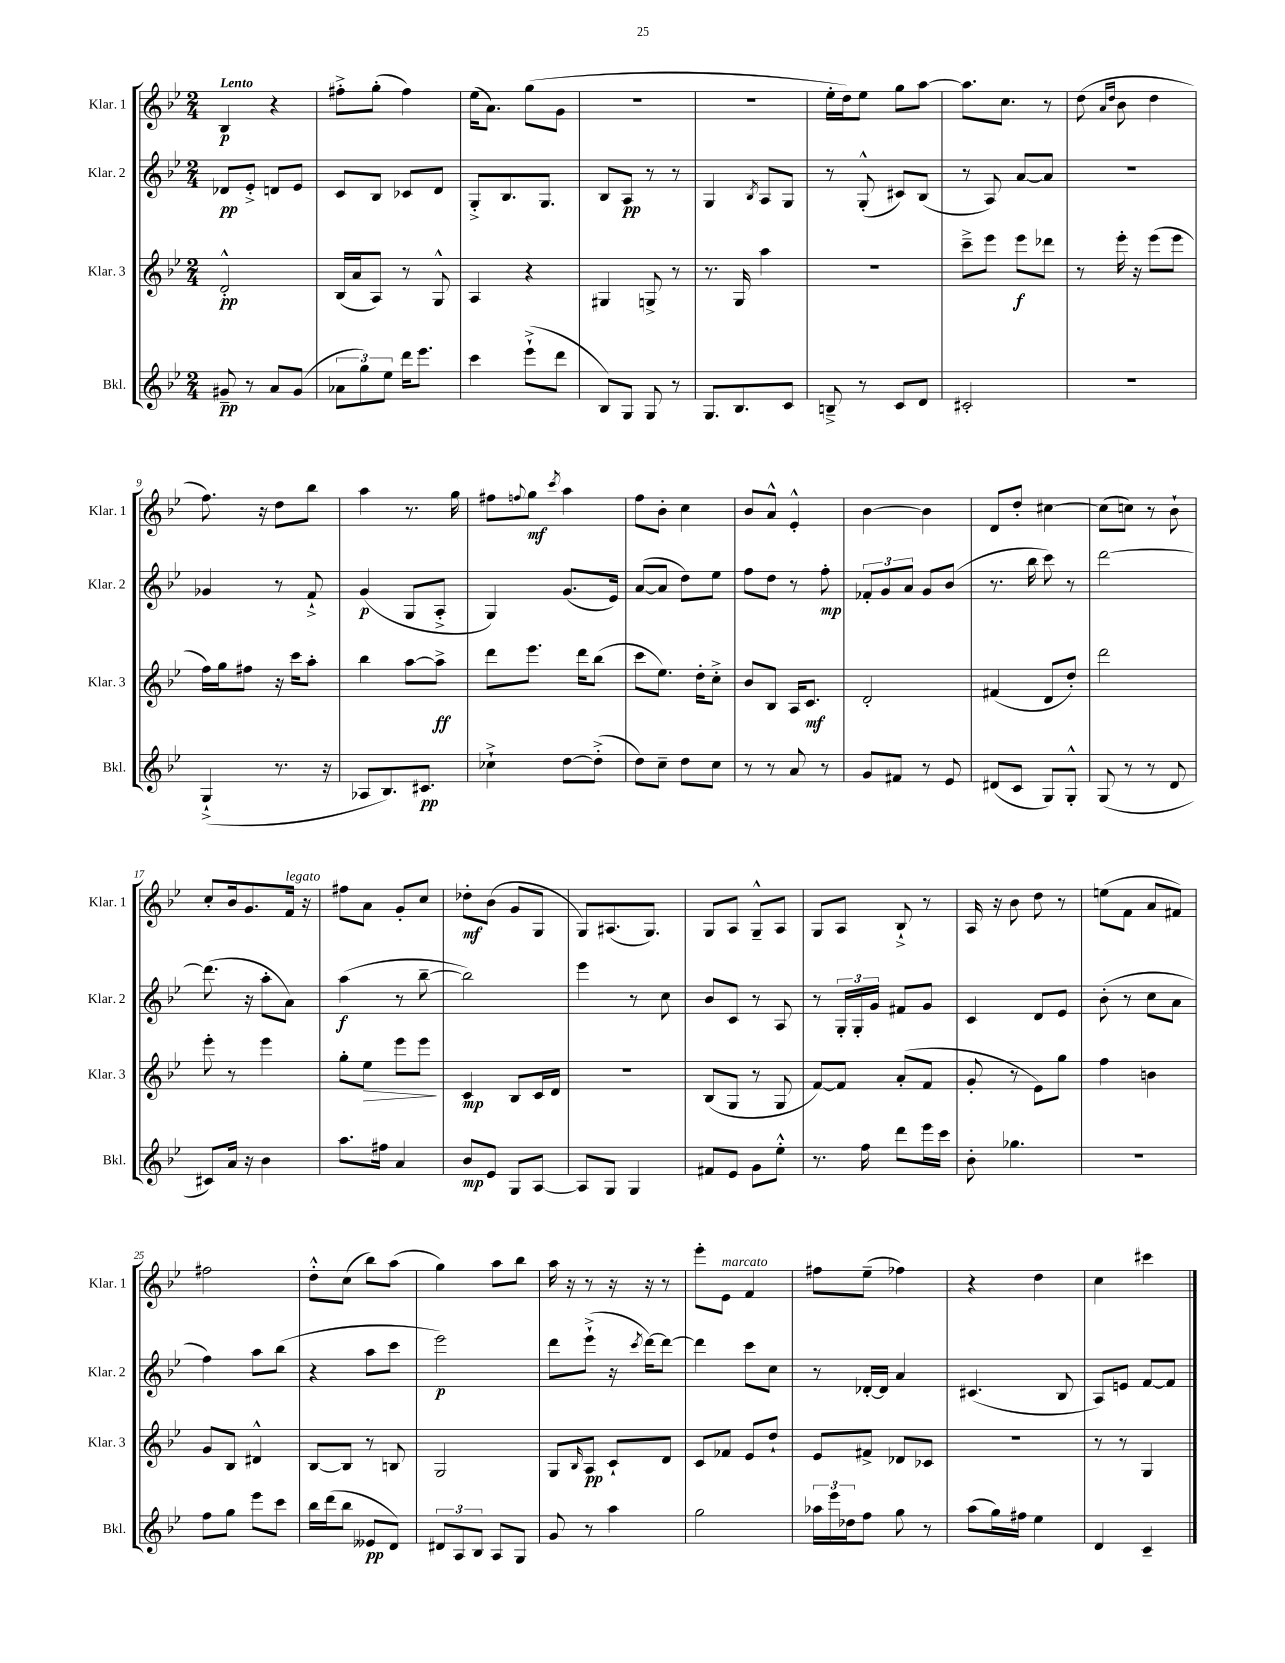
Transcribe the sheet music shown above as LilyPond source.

<<
\new StaffGroup <<
\new Staff = "s0" \with { instrumentName = "Klar. 1" shortInstrumentName = "Klar. 1" } {
    \clef treble \key bes \major \numericTimeSignature \time 2/4 \tempo "Lento"
    bes4\p r4 |
    fis''8-.-> g''8-.( fis''4) |
    ees''16( a'8.) g''8( g'8 |
    R2 |
    R2 |
    ees''16-. d''16) ees''8 g''8 a''8~ |
    a''8. c''8. r8 |
    d''8( \grace { a'16 d''16 } bes'8 d''4 |
    f''8.) r16 d''8 bes''8 |
    a''4 r8. g''16 |
    fis''8 \appoggiatura { f''8 } g''8\mf \acciaccatura { c'''8 } a''4 |
    f''8 bes'8-. c''4 |
    bes'8 a'8-^ ees'4-.-^ |
    bes'4~ bes'4 |
    d'8 d''8-. cis''4~ |
    cis''8( c''8) r8 bes'8-! |
    c''8-. bes'16 g'8. f'16^\markup { \italic "legato" } r16 |
    fis''8 a'8 g'8-. c''8 |
    des''8-.\mf bes'8( g'8 g8 |
    g8) ais8.( g8.) |
    g8 a8 g8---^ a8 |
    g8 a8 bes8-!-> r8 |
    a16 r16 bes'8 d''8 r8 |
    e''8( f'8 a'8 fis'8) |
    fis''2 |
    d''8-.-^ c''8( bes''8) a''8( |
    g''4) a''8 bes''8 |
    a''16 r16 r8 r16 r16 r8 |
    ees'''8-. ees'8^\markup { \italic "marcato" } f'4 |
    fis''8 ees''8--( fes''4) |
    r4 d''4 |
    c''4 cis'''4 \bar "|." |
}
\new Staff = "s1" \with { instrumentName = "Klar. 2" shortInstrumentName = "Klar. 2" } {
    \clef treble \key bes \major \numericTimeSignature \time 2/4
    des'8\pp ees'8-.-> d'8 ees'8 |
    c'8 bes8 ces'8 d'8 |
    g8-.-> bes8. g8. |
    bes8 a8\pp r8 r8 |
    g4 \acciaccatura { bes8 } a8 g8 |
    r8 g8-.-^( cis'8) bes8( |
    r8 a8) a'8~ a'8 |
    r2 |
    ges'4 r8 f'8-!-> |
    g'4\p( g8 a8-.-> |
    g4) g'8.( ees'16) |
    a'8~( a'8 d''8) ees''8 |
    f''8 d''8 r8 f''8-.\mp |
    \tuplet 3/2 { fes'8-. g'8 a'8 } g'8 bes'8( |
    r8. bes''16 c'''8) r8 |
    d'''2~ |
    d'''8.( r16 a''8-. a'8) |
    a''4\f( r8 bes''8~-- |
    bes''2) |
    ees'''4 r8 c''8 |
    bes'8 c'8 r8 a8 |
    r8 \tuplet 3/2 { g16-. g16-. g'16 } fis'8 g'8 |
    c'4 d'8 ees'8 |
    bes'8-.( r8 c''8 a'8 |
    f''4) a''8 bes''8( |
    r4 a''8 c'''8 |
    ees'''2\p) |
    d'''8 ees'''8-!->( r16 \acciaccatura { c'''8 } d'''16~) d'''8~ |
    d'''4 c'''8 c''8 |
    r8 des'16~-. des'16 a'4 |
    cis'4.( bes8 |
    a8) e'8 f'8~ f'8 \bar "|." |
}
\new Staff = "s2" \with { instrumentName = "Klar. 3" shortInstrumentName = "Klar. 3" } {
    \clef treble \key bes \major \numericTimeSignature \time 2/4
    d'2-.-^\pp |
    bes16( a'16 a8) r8 g8-^ |
    a4 r4 |
    gis4 g8-> r8 |
    r8. g16 a''4 |
    R2 |
    c'''8---> ees'''8 ees'''8\f des'''8 |
    r8 ees'''16-. r16 ees'''8( ees'''8 |
    f''16) g''16 fis''8 r16 c'''16 a''8-. |
    bes''4 a''8~ a''8->\ff |
    d'''8 ees'''8. d'''16 bes''8( |
    c'''8 ees''8.) d''16-. c''8-.-> |
    bes'8 bes8 a16 c'8.\mf |
    d'2-. |
    fis'4( d'8 d''8-.) |
    d'''2 |
    ees'''8-. r8 ees'''4 |
    g''8-. ees''8\> ees'''8 ees'''8\! |
    c'4\mp bes8 c'16 d'16 |
    r2 |
    bes8( g8 r8 g8 |
    f'8~) f'8 a'8-.( f'8 |
    g'8-. r8 ees'8) g''8 |
    f''4 b'4 |
    g'8 bes8 dis'4-^ |
    bes8~ bes8 r8 b8 |
    g2 |
    g8 \grace { bes16 } a8\pp c'8-! d'8 |
    c'8 fes'8 ees'8 d''8-! |
    ees'8 fis'8-> des'8 ces'8 |
    R2 |
    r8 r8 g4 \bar "|." |
}
\new Staff = "s3" \with { instrumentName = "Bkl." shortInstrumentName = "Bkl." } {
    \clef treble \key bes \major \numericTimeSignature \time 2/4
    gis'8--\pp r8 a'8 gis'8( |
    \tuplet 3/2 { aes'8 g''8) ees''8 } d'''16 ees'''8. |
    c'''4 ees'''8-!->( d'''8 |
    bes8) g8 g8 r8 |
    g8. bes8. c'8 |
    b8---> r8 c'8 d'8 |
    cis'2-. |
    R2 |
    g4-!->( r8. r16 |
    aes8 bes8.) cis'8.\pp |
    ces''4-!-> d''8~ d''8-.->( |
    d''8) c''8-- d''8 c''8 |
    r8 r8 a'8 r8 |
    g'8 fis'8 r8 ees'8 |
    dis'8( c'8 g8) g8-.-^ |
    g8( r8 r8 d'8 |
    cis'8) a'16 r16 bes'4 |
    a''8. fis''16 a'4 |
    bes'8\mp ees'8 g8 a8~ |
    a8 g8 g4 |
    fis'8 ees'8 g'8 ees''8-.-^ |
    r8. f''16 d'''8 ees'''16 c'''16 |
    bes'8-. ges''4. |
    R2 |
    f''8 g''8 ees'''8 c'''8 |
    bes''16 d'''16( bes''8 eeses'8\pp d'8) |
    \tuplet 3/2 { dis'8 a8 bes8 } a8 g8 |
    g'8 r8 a''4 |
    g''2 |
    \tuplet 3/2 { aes''16 ees'''16 des''16 } f''8 g''8 r8 |
    a''8( g''16) fis''16 ees''4 |
    d'4 c'4-- \bar "|." |
}
>>
>>
